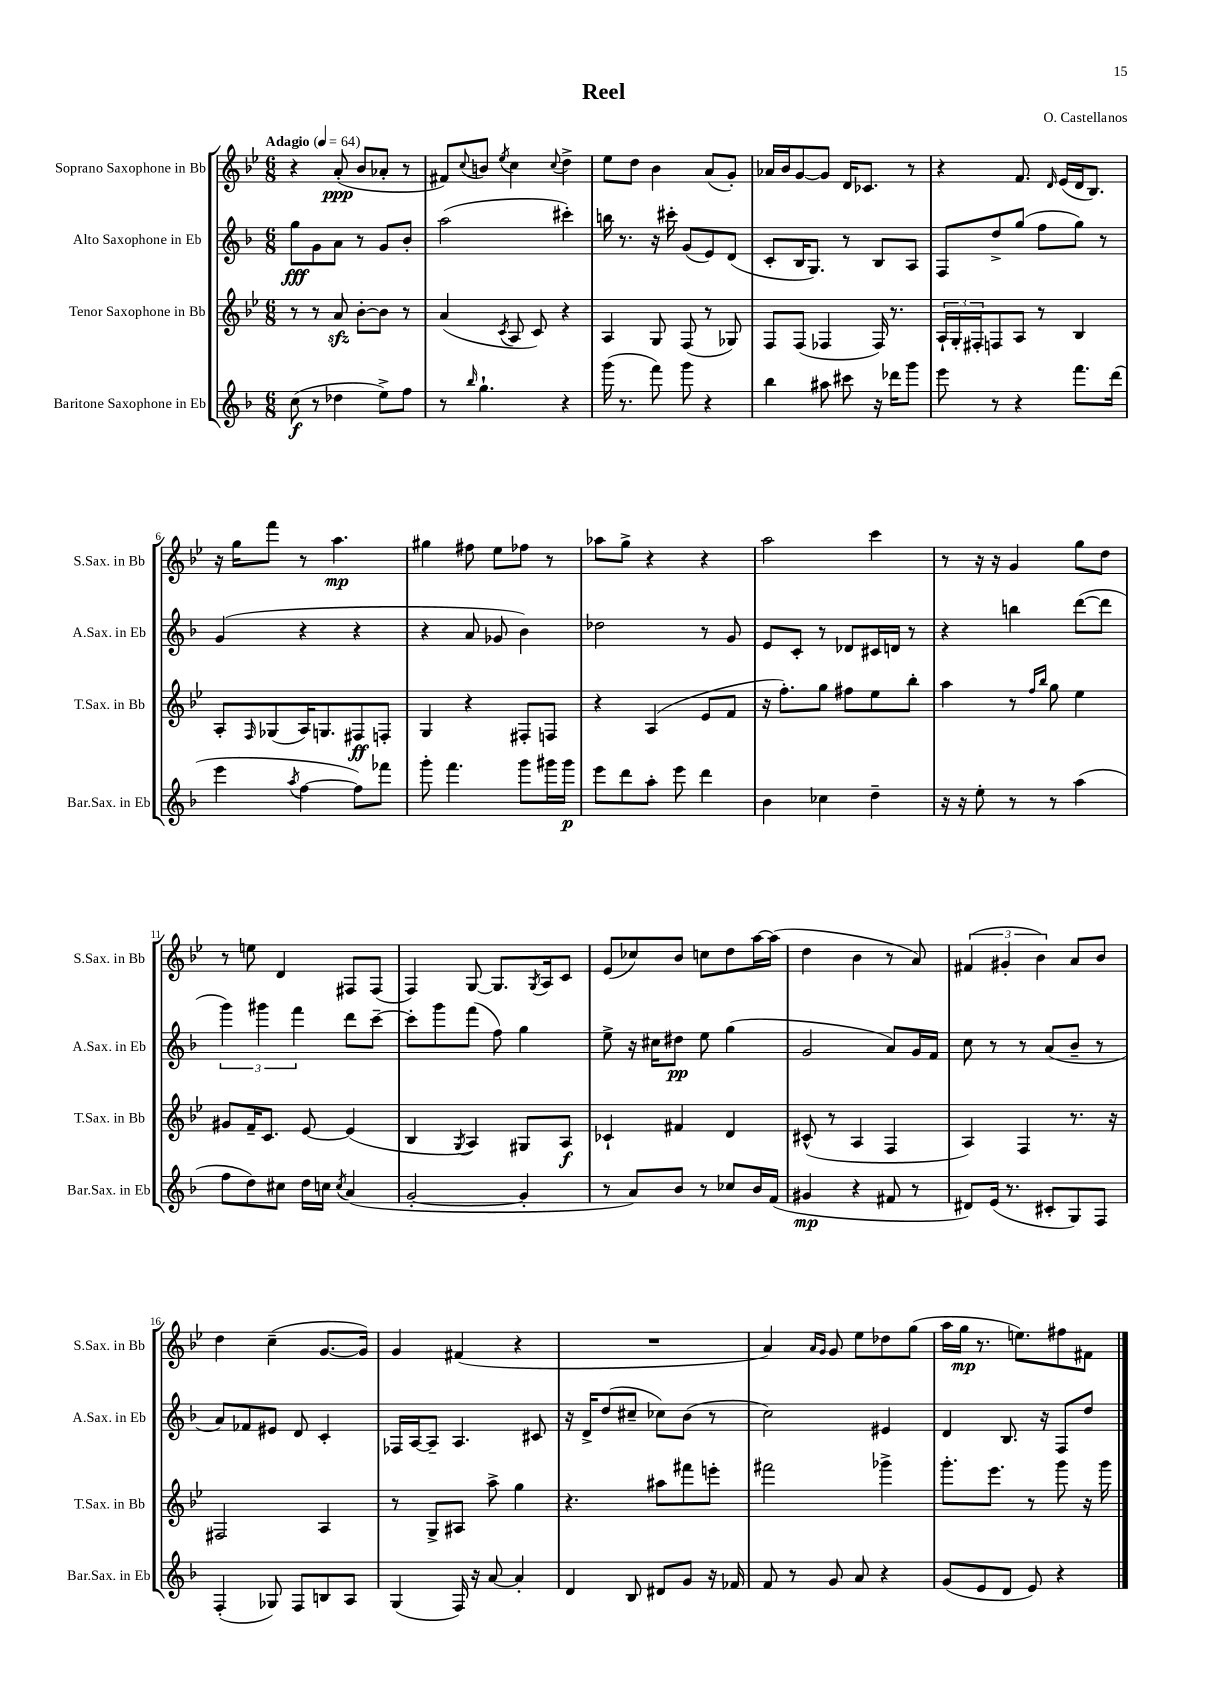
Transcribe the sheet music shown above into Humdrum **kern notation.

**kern	**dynam	**kern	**dynam	**kern	**dynam	**kern	**dynam
*part4	*part4	*part3	*part3	*part2	*part2	*part1	*part1
*staff4	*staff4	*staff3	*staff3	*staff2	*staff2	*staff1	*staff1
*I"Baritone Saxophone in Eb	*	*I"Tenor Saxophone in Bb	*	*I"Alto Saxophone in Eb	*	*I"Soprano Saxophone in Bb	*
*I'Bar.Sax. in Eb	*	*I'T.Sax. in Bb	*	*I'A.Sax. in Eb	*	*I'S.Sax. in Bb	*
*clefG2	*	*clefG2	*	*clefG2	*	*clefG2	*
*k[b-]	*	*k[b-e-]	*	*k[b-]	*	*k[b-e-]	*
*M6/8	*	*M6/8	*	*M6/8	*	*M6/8	*
*MM64	*	*MM64	*	*MM64	*	*MM64	*
=1	=1	=1	=1	=1	=1	=1	=1
!	!	!	!	!	!	!LO:TX:a:B:t=Adagio	!
(8cc\	f	8r	.	8gg\L	fff	4r	.
8r	.	8r	.	8g\	.	.	.
4dd-X\	.	8azz/	.	8a\J	.	(8a'/	ppp
.	.	[8b-'\L	.	8r	.	8b-/L	.
8ee^\L)	.	8b-\J]	.	8g/L	.	8a-X'/J	.
8ff\J	.	8r	.	8b-'/J	.	8r	.
=2	=2	=2	=2	=2	=2	=2	=2
8r	.	(4a/	.	(2aa\	.	8f#X/L)	.
16qqbb-/	.	.	.	.	.	8qqcc/	.
4.gg`\	.	.	.	.	.	8bn/J	.
.	.	8qc/	.	.	.	8qee-/	.
.	.	8A/	.	.	.	4cc\	.
.	.	8c/)	.	.	.	.	.
.	.	.	.	.	.	8qqcc/	.
4r	.	4r	.	4ccc#X'\)	.	4dd^\	.
=3	=3	=3	=3	=3	=3	=3	=3
(16ggg\	.	4A/	.	16bbn\	.	8ee-\L	.
8.r	.	.	.	8.r	.	.	.
.	.	.	.	.	.	8dd\J	.
8fff\)	.	8G/	.	16r	.	4b-\	.
.	.	.	.	16ccc#X'\	.	.	.
8ggg\	.	(8F/	.	(8g/L	.	.	.
4r	.	8r	.	8e/)	.	(8a/L	.
.	.	8G-X/)	.	(8d/J	.	8g'/J)	.
=4	=4	=4	=4	=4	=4	=4	=4
4bb-\	.	8F/L	.	8c'/L	.	16a-X/LL	.
.	.	.	.	.	.	16b-/J	.
.	.	(8F/J	.	16B-/K	.	[8g/	.
.	.	.	.	8.G/J)	.	.	.
8aa#X\	.	4F-X/	.	.	.	8g/J]	.
8ccc#X\	.	.	.	8r	.	16d/KL	.
.	.	.	.	.	.	8.c-X/J	.
16r	.	16F-/)	.	8B-/L	.	.	.
16ddd-X\KL	.	8.r	.	.	.	.	.
8ggg\J	.	.	.	8A/J	.	8r	.
=5	=5	=5	=5	=5	=5	=5	=5
8eee\	.	24A`/LL	.	8F/L	.	4r	.
.	.	24G'/	.	.	.	.	.
.	.	24F#X'/J	.	.	.	.	.
8r	.	8Fn/	.	8dd^/	.	.	.
4r	.	8A/J	.	(8gg/J	.	8.f/	.
.	.	8r	.	8ff\L	.	.	.
.	.	.	.	.	.	16qqd/	.
.	.	.	.	.	.	(16e-/LL	.
8.fff\L	.	4B-/	.	8gg\J)	.	16d/J	.
.	.	.	.	.	.	8.B-/J)	.
.	.	.	.	8r	.	.	.
(16ddd\Jk	.	.	.	.	.	.	.
!!LO:LB:g=z
=6	=6	=6	=6	=6	=6	=6	=6
4eee\	.	8A'/L	.	(4g/	.	16r	.
.	.	.	.	.	.	16gg\KL	.
.	.	16qqF/	.	.	.	.	.
.	.	(8G-X/	.	.	.	8fff\J	.
8qaa/	.	.	.	.	.	.	.
[4ff\	.	16A/K)	.	4r	.	8r	.
.	.	8.Gn/	.	.	.	.	.
.	.	.	.	.	.	4.aa\	mp
8ff\L])	.	8F#X/	ff	4r	.	.	.
8fff-X\J	.	8Fn'/J	.	.	.	.	.
=7	=7	=7	=7	=7	=7	=7	=7
8ggg'\	.	4G/	.	4r	.	4gg#X\	.
4.fff\	.	.	.	.	.	.	.
.	.	4r	.	8a/	.	8ff#X\	.
.	.	.	.	8g-X/	.	8ee-\L	.
8ggg\L	.	8F#X'/L	.	4b-\)	.	8ff-X\J	.
16ggg#X\L	.	8Fn/J	.	.	.	8r	.
16ggg#\JJ	p	.	.	.	.	.	.
=8	=8	=8	=8	=8	=8	=8	=8
8eee\L	.	4r	.	2dd-X\	.	8aa-X\L	.
8ddd\	.	.	.	.	.	8gg^\J	.
8aa'\J	.	(4A/	.	.	.	4r	.
8eee\	.	.	.	.	.	.	.
4ddd\	.	8e-/L	.	8r	.	4r	.
.	.	8f/J	.	8g/	.	.	.
=9	=9	=9	=9	=9	=9	=9	=9
4b-\	.	16r	.	8e/L	.	2aa\	.
.	.	8.ff'\L)	.	.	.	.	.
.	.	.	.	8c'/J	.	.	.
4cc-X\	.	8gg\J	.	8r	.	.	.
.	.	8ff#X\L	.	8d-X/L	.	.	.
4dd~\	.	8ee-\	.	16c#X/L	.	4ccc\	.
.	.	.	.	16dn/JJ	.	.	.
.	.	8bb-'\J	.	8r	.	.	.
=10	=10	=10	=10	=10	=10	=10	=10
16r	.	4aa\	.	4r	.	8r	.
16r	.	.	.	.	.	.	.
8ee'\	.	.	.	.	.	16r	.
.	.	.	.	.	.	16r	.
8r	.	8r	.	4bbn\	.	4g/	.
.	.	16qqff/LL	.	.	.	.	.
.	.	16qqbb-/JJ	.	.	.	.	.
8r	.	8gg\	.	.	.	.	.
(4aa\	.	4ee-\	.	([8ddd\L	.	8gg\L	.
.	.	.	.	8ddd\J]	.	8dd\J	.
!!LO:LB:g=z
=11	=11	=11	=11	=11	=11	=11	=11
8ff\L	.	8g#X/L	.	6ggg\)	.	8r	.
8dd\)	.	16f~/K	.	.	.	8een\	.
.	.	.	.	6ggg#X\	.	.	.
.	.	8.c/J	.	.	.	.	.
8cc#X\J	.	.	.	.	.	4d/	.
.	.	.	.	6fff\	.	.	.
16dd\LL	.	[8e-/	.	.	.	.	.
16ccn\JJ	.	.	.	.	.	.	.
8qcc/	.	.	.	.	.	.	.
(4a/	.	(4e-/]	.	8ddd\L	.	8F#X/L	.
.	.	.	.	[8ccc~\J	.	(8F#/J	.
=12	=12	=12	=12	=12	=12	=12	=12
[2g'/	.	4B-/	.	8ccc'\L]	.	4F/)	.
.	.	.	.	8ggg\	.	.	.
.	.	8qG/	.	.	.	.	.
.	.	4A/)	.	(8fff\J	.	[8G/	.
.	.	.	.	8ff\)	.	8.G/L]	.
4g'/]	.	8G#X/L	.	4gg\	.	.	.
.	.	.	.	.	.	8qG/	.
.	.	.	.	.	.	16A/k	.
.	.	8A/J	f	.	.	8c/J	.
=13	=13	=13	=13	=13	=13	=13	=13
8r	.	4c-X`/	.	8ee^\	.	(8e-/L	.
8a/L)	.	.	.	16r	.	8cc-X/)	.
.	.	.	.	16cc#X\KL	.	.	.
8b-/J	.	4f#X/	.	8dd#X\J	pp	8b-/J	.
8r	.	.	.	8ee\	.	8ccn\L	.
8cc-X/L	.	4d/	.	(4gg\	.	8dd\	.
16b-/L	.	.	.	.	.	[16aa\L	.
(16f/JJ	.	.	.	.	.	(16aa\JJ]	.
=14	=14	=14	=14	=14	=14	=14	=14
4g#X/	mp	(8c#X^^/	.	2g/	.	4dd\	.
.	.	8r	.	.	.	.	.
4r	.	4A/	.	.	.	4b-\	.
8f#X/	.	4F/	.	8a/L)	.	8r	.
8r	.	.	.	16g/L	.	8a/)	.
.	.	.	.	16f/JJ	.	.	.
=15	=15	=15	=15	=15	=15	=15	=15
8d#X/L)	.	4A/)	.	8cc\	.	(6f#X/	.
(16e/Jk	.	.	.	8r	.	.	.
.	.	.	.	.	.	6g#X'/	.
8.r	.	.	.	.	.	.	.
.	.	4F/	.	8r	.	.	.
.	.	.	.	.	.	6b-\)	.
8c#X'/L	.	.	.	(8a/L	.	.	.
8G/)	.	8.r	.	8b-~/J	.	8a/L	.
8F/J	.	.	.	8r	.	8b-/J	.
.	.	16r	.	.	.	.	.
!!LO:LB:g=z
=16	=16	=16	=16	=16	=16	=16	=16
(4F'/	.	2F#X/	.	8a/L)	.	4dd\	.
.	.	.	.	8f-X/	.	.	.
8G-X/)	.	.	.	8e#X/J	.	(4cc~\	.
8F/L	.	.	.	8d/	.	.	.
8Bn/	.	4A/	.	4c'/	.	[8.g/L	.
8A/J	.	.	.	.	.	.	.
.	.	.	.	.	.	16g/Jk])	.
=17	=17	=17	=17	=17	=17	=17	=17
(4G/	.	8r	.	16F-X/LL	.	4g/	.
.	.	.	.	[16A/J	.	.	.
.	.	8G^/L	.	8A~/J]	.	.	.
16F/)	.	8A#X/J	.	4.A/	.	(4f#X/	.
16r	.	.	.	.	.	.	.
[8a/	.	8aa^\	.	.	.	.	.
4a'/]	.	4gg\	.	.	.	4r	.
.	.	.	.	8c#X/	.	.	.
=18	=18	=18	=18	=18	=18	=18	=18
4d/	.	4.r	.	16r	.	2.r	.
.	.	.	.	16d^/KL	.	.	.
.	.	.	.	(8dd/	.	.	.
8B-/	.	.	.	8cc#X~/J	.	.	.
8d#X/L	.	8aa#X\L	.	8cc-X\L)	.	.	.
8g/J	.	8fff#X\	.	(8b-\J	.	.	.
16r	.	8eeen'\J	.	8r	.	.	.
16f-X/	.	.	.	.	.	.	.
=19	=19	=19	=19	=19	=19	=19	=19
8f/	.	2fff#X\	.	2cc\)	.	4a/)	.
8r	.	.	.	.	.	.	.
.	.	.	.	.	.	16qqa/LL	.
.	.	.	.	.	.	16qqg/JJ	.
8g/	.	.	.	.	.	8g/	.
8a/	.	.	.	.	.	8ee-\L	.
4r	.	4ggg-X^\	.	4e#X/	.	8dd-X\	.
.	.	.	.	.	.	(8gg\J	.
=20	=20	=20	=20	=20	=20	=20	=20
(8g/L	.	8.ggg'\L	.	4d/	.	16aa\LL	.
.	.	.	.	.	.	16gg\JJ	mp
8e/	.	.	.	.	.	8.r	.
.	.	8.eee-\J	.	.	.	.	.
8d/J	.	.	.	8.B-/	.	.	.
.	.	.	.	.	.	8.een\L)	.
8e/)	.	8r	.	.	.	.	.
.	.	.	.	16r	.	.	.
4r	.	8ggg\	.	8F/L	.	8ff#X\	.
.	.	16r	.	8dd/J	.	8f#X\J	.
.	.	16ggg\	.	.	.	.	.
==	==	==	==	==	==	==	==
*-	*-	*-	*-	*-	*-	*-	*-
